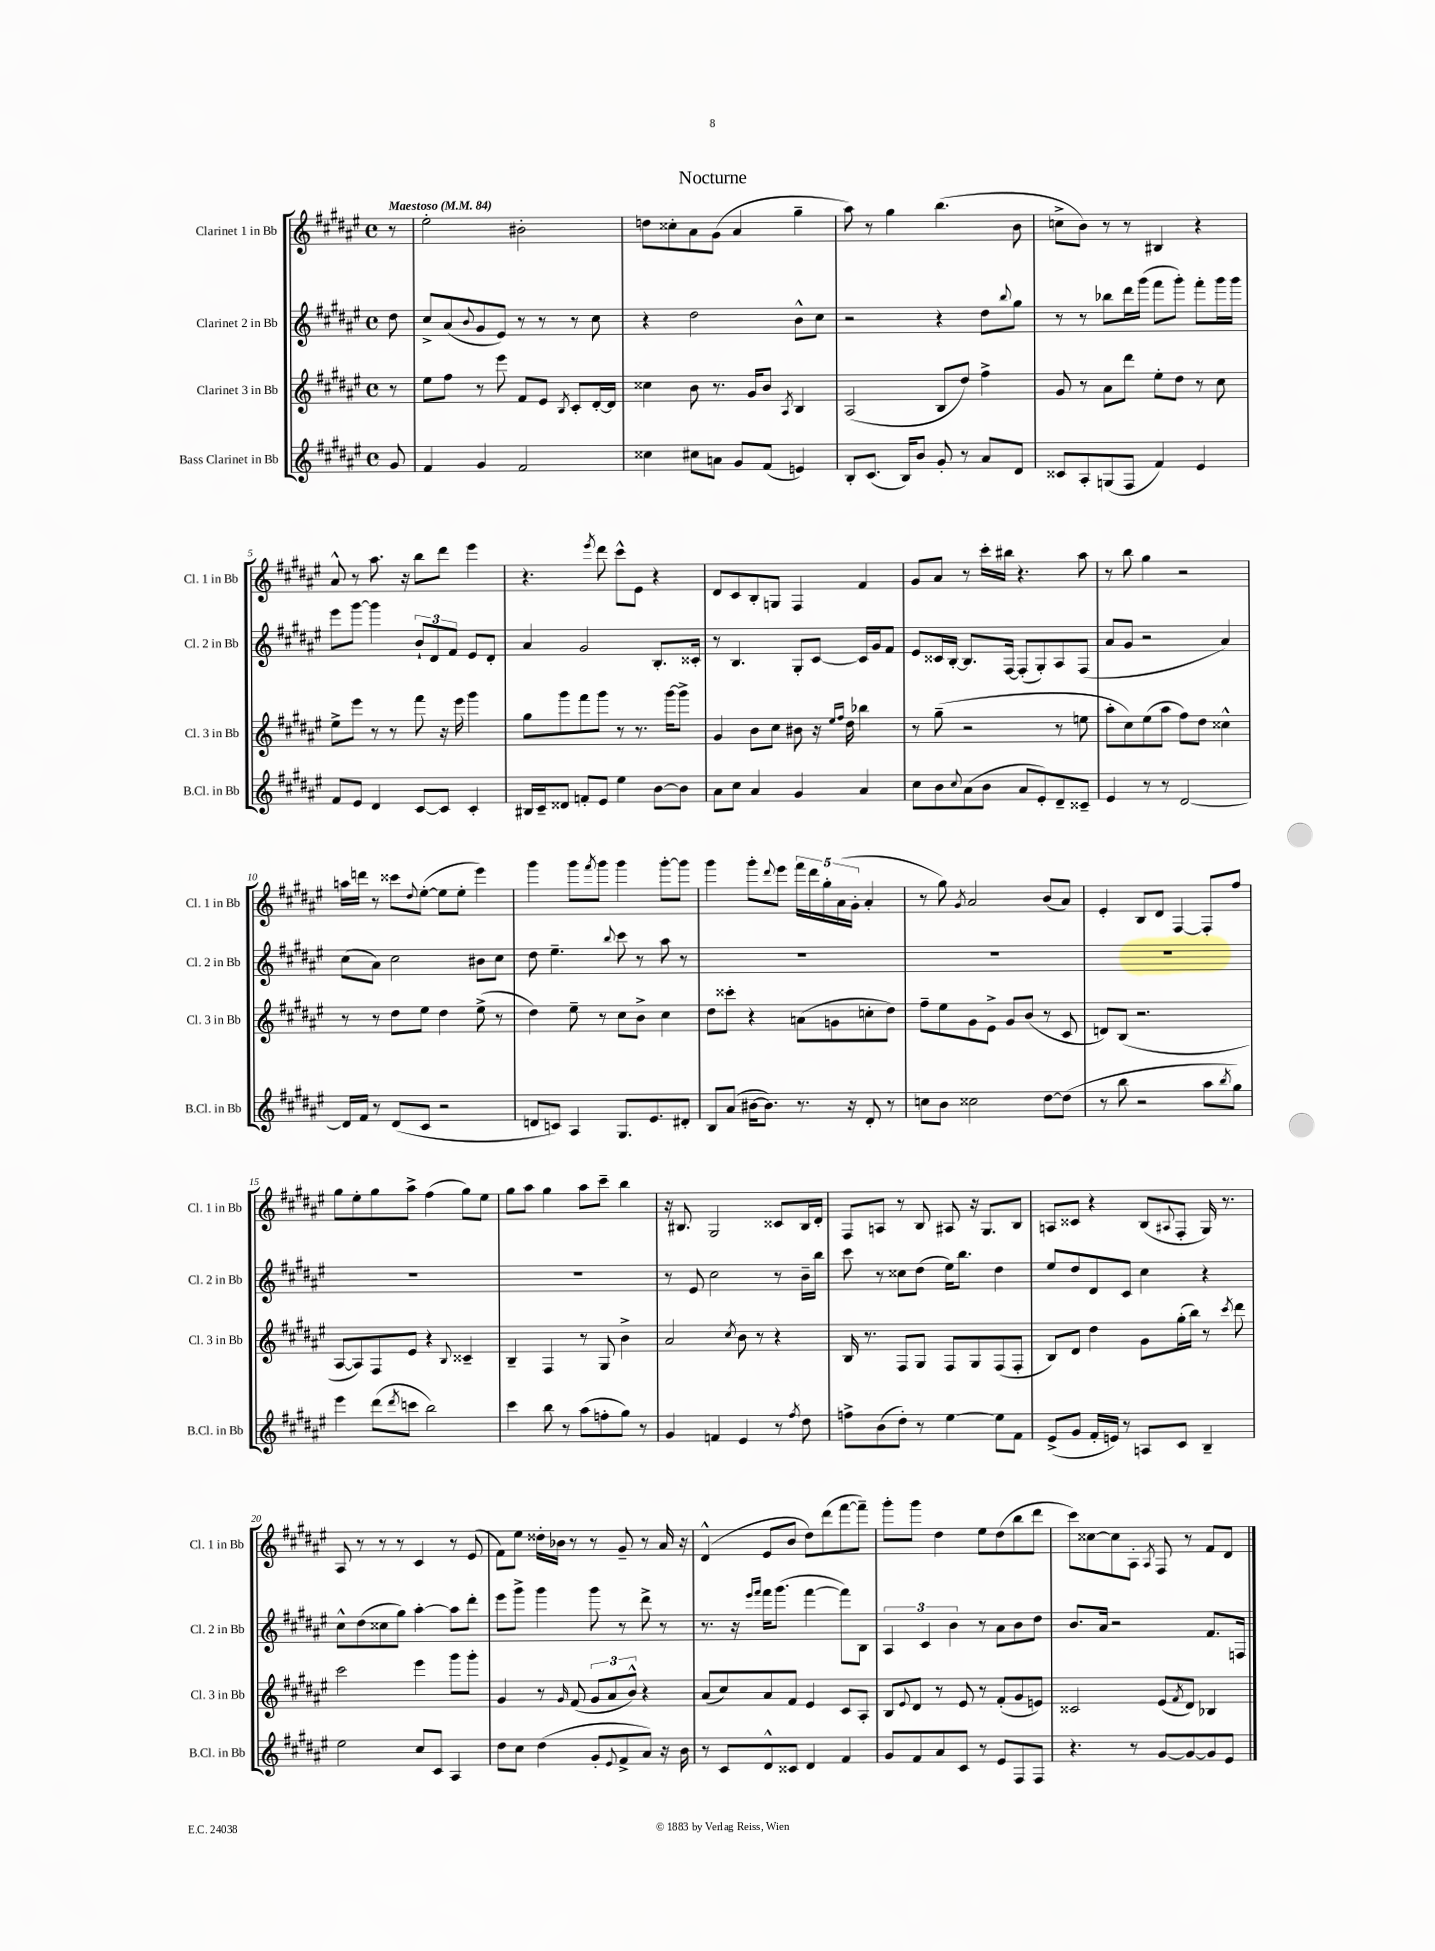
\header { title = "Nocturne" }
<<
\new StaffGroup <<
\new Staff = "s0" \with { instrumentName = "Clarinet 1 in Bb" shortInstrumentName = "Cl. 1 in Bb" } {
    \clef treble \key fis \major \defaultTimeSignature \time 4/4 \partial 8 \tempo "Maestoso" 4 = 84
    r8 |
    eis''2-. bis'2-. |
    d''8 cisis''8-. ais'8 gis'8( ais'4 gis''4-- |
    ais''8) r8 gis''4 b''4.( b'8 |
    c''8-> b'8) r8 r8 bis4 r4 |
    ais'8-^ r8 ais''8. r16 b''8 dis'''8 eis'''4 |
    r4. \acciaccatura { eis'''8 } dis'''8 cis'''8-^ eis'8 r4 |
    dis'8 cis'8 b8-. g8 fis4 fis'4 |
    gis'8 ais'8 r8 cis'''16-. bis''16 r4. ais''8 |
    r8 b''8 gis''4 r2 |
    a''16 d'''16 r8 cisis'''8 \appoggiatura { dis''8 } eis''8~-.( eis''8 eis''8-. eis'''4) |
    gis'''4 gis'''8 \acciaccatura { fis'''8 } gis'''8 gis'''4 gis'''8~-. gis'''8 |
    gis'''4 gis'''8-. \appoggiatura { dis'''8 } eis'''8 \tuplet 5/4 { fis'''16 dis'''16 gis''16-. ais'16( gis'16-. } ais'4-. |
    r8 gis''8) \acciaccatura { gis'8 } ais'2 b'8( ais'8) |
    eis'4-. b8 dis'8 fis4~ fis8-. fis''8 |
    gis''8 eis''8-. gis''8 ais''8-> fis''4( gis''8) eis''8 |
    gis''8 ais''8 gis''4 ais''8 cis'''8-- b''4 |
    r16 bis8. gis2 cisis'8 bis16 dis'16-. |
    fis8 a8 r8 b8 ais8 r16 gis8. b8 |
    a8 cisis'8 r4 b8( \appoggiatura { ais8 } fis8-. gis16) r8. |
    ais8 r8 r8 r8 cis'4 r8 eis'8( |
    fis'8) eis''8 disis''16-. bes'16 r8 r8 gis'8-- r8 ais'16 r16 |
    dis'4-^( eis'8 b'8 dis''8) dis'''8( fis'''8~ fis'''8--) |
    gis'''8-. gis'''8 dis''4 eis''8 dis''8( b''8 dis'''8 |
    cis'''8) cisis''8~ cisis''8 ais8-. \acciaccatura { ais8 } fis8 r8 fis'8 dis'8 \bar "|." |
}
\new Staff = "s1" \with { instrumentName = "Clarinet 2 in Bb" shortInstrumentName = "Cl. 2 in Bb" } {
    \clef treble \key fis \major \defaultTimeSignature \time 4/4 \partial 8
    dis''8 |
    cis''8-> ais'8( \appoggiatura { b'8 } gis'8 eis'8) r8 r8 r8 cis''8 |
    r4 dis''2 b'8-^ cis''8 |
    r2 r4 dis''8 \appoggiatura { b''8 } gis''8 |
    r8 r8 bes''8 dis'''16 gis'''16( fis'''8 gis'''8-.) fis'''8-. gis'''16 gis'''16 |
    eis'''8 gis'''8~ gis'''4 \tuplet 3/2 { b'8-! dis'8 fis'8 } eis'8 dis'8-. |
    ais'4 gis'2 b8.-. cisis'16-. |
    r8 b4. gis8-. cis'8~ cis'16 gis'16 fis'8 |
    eis'8 cisis'16 b16~-. b8. fis16~ fis8-.( gis8-.) ais8 fis8( |
    ais'8 gis'8 r2 ais'4) |
    cis''8( ais'8) cis''2 bis'8 cis''8 |
    dis''8 eis''4.-- \appoggiatura { b''8 } cis'''8 r8 ais''8 r8 |
    R1 |
    R1 |
    R1 |
    R1 |
    R1 |
    r8 eis'8 cis''2 r8 b'16-- b''16 |
    cis'''8 r8 cisis''8 dis''8( eis''16) b''8. dis''4 |
    eis''8 dis''8 dis'8 cis'8 cis''4 r4 |
    cis''8-^ dis''8( cisis''8 gis''8) ais''4~-. ais''8 dis'''8-. |
    eis'''8 gis'''8-> gis'''4 gis'''8 r8 dis'''8-> r8 |
    r8. r16 \grace { eis'''16 fis'''16 } fis'''16 gis'''8.( fis'''4~ fis'''8) b8 |
    \tuplet 3/2 { ais4 cis'4 b'4 } r8 ais'8 b'8 dis''8 |
    b'8. ais'16 r2 fis'8. f16 \bar "|." |
}
\new Staff = "s2" \with { instrumentName = "Clarinet 3 in Bb" shortInstrumentName = "Cl. 3 in Bb" } {
    \clef treble \key fis \major \defaultTimeSignature \time 4/4 \partial 8
    r8 |
    eis''8 fis''8 r8 eis'''8 fis'8 eis'8 \acciaccatura { b8 } cis'8-. dis'16~-. dis'16 |
    cisis''4 b'8 r8. gis'16 b'8 \acciaccatura { ais8 } b4 |
    ais2( b8 dis''8) fis''4-> |
    gis'8 r8 ais'8 dis'''8 eis''8-. dis''8 r8 cis''8 |
    eis''8-> eis'''8 r8 r8 fis'''8 r16 eis'''16 gis'''4 |
    gis''8 gis'''8 fis'''8 gis'''8 r8 r8. gis'''16~ gis'''8-> |
    gis'4 b'8 cis''8 bis'8 r16 \grace { eis''16 fis''16 } dis''16 bes''4 |
    r8 gis''8--( r2 r8 e''8 |
    ais''8-. cis''8) eis''8( ais''8 fis''8) dis''8 cisis''4-^ |
    r8 r8 dis''8 eis''8 dis''4 eis''8->( r8 |
    dis''4) eis''8-- r8 cis''8 b'8-> cis''4 |
    dis''8 cisis'''8-. r4 a'8( g'8 c''8-. dis''8) |
    fis''8-- eis''8 gis'8 eis'8-> gis'8 b'8( r8 cis'8 |
    d'8) b8( r2. |
    ais8~ ais8) fis8 eis'8 r4 \appoggiatura { b8 } cisis'4-- |
    b4-- fis4 r8 gis8 b'4-> |
    ais'2 \acciaccatura { cis''8 } b'8 r8 r4 |
    b16 r8. fis8 gis8 fis8 gis8 fis8( fis8-. |
    b8) dis'8 dis''4 gis'8 gis''16-.( b''16) r8 \acciaccatura { cis'''8 } dis'''8 |
    cis'''2 eis'''4 gis'''8 gis'''8-. |
    gis'4 r8 \grace { gis'16 } fis'8( \tuplet 3/2 { gis'8 ais'8 b'8-^) } r4 |
    ais'8( cis''8) ais'8 fis'8 eis'4 cis'8 ais8-. |
    b8 \appoggiatura { eis'8 } dis'8 r8 eis'8 r8 fis'8-.( gis'8 e'8) |
    cisis'2 eis'8( \acciaccatura { fis'8 } dis'8) bes4 \bar "|." |
}
\new Staff = "s3" \with { instrumentName = "Bass Clarinet in Bb" shortInstrumentName = "B.Cl. in Bb" } {
    \clef treble \key fis \major \defaultTimeSignature \time 4/4 \partial 8
    gis'8 |
    fis'4 gis'4 fis'2 |
    cisis''4 cis''8 a'8 gis'8 fis'8( e'4) |
    b8-. cis'8.( b16) b'8 gis'8-. r8 ais'8 dis'8 |
    cisis'8 ais8-. g8( fis8 fis'4) eis'4 |
    fis'8 eis'8 dis'4 cis'8~ cis'8 cis'4-. |
    bis16 cis'16-- disis'8 f'8-. eis'8 eis''4 b'8~ b'8 |
    ais'8 cis''8 ais'4 gis'4 ais'4 |
    cis''8 b'8 \appoggiatura { cis''8 } ais'8( b'8 ais'8 eis'8-.) dis'8-- cisis'8-- |
    eis'4 r8 r8 dis'2~ |
    dis'16 fis'16 r8 dis'8( cis'8 r2 |
    d'8 c'8) ais4 gis8. eis'8. dis'8-. |
    b8 ais'8( bis'16~ bis'8.) r8. r16 dis'8-. r8 |
    c''8 b'8 cisis''2 dis''8~ dis''8( |
    r8 b''8 r2 ais''8 \acciaccatura { b''8 } gis''8) |
    eis'''4 dis'''8( \acciaccatura { dis'''8 } c'''8 b''2) |
    cis'''4 b''8 r8 ais''8( f''8-. gis''8) r8 |
    gis'4 f'4 eis'4 r8 \acciaccatura { fis''8 } dis''8 |
    f''8-> b'8( dis''8-.) r8 eis''4~ eis''8 fis'8 |
    eis'8->( gis'8 fis'16-. e'16) r8 a8 cis'8 b4-- |
    eis''2 cis''8 cis'8 ais4 |
    dis''8 cis''8 dis''4( gis'8-. \appoggiatura { eis'8 } fis'8-> ais'8) r16 b'16 |
    r8 cis'8 dis'8-^ cisis'8 dis'4 fis'4 |
    gis'8 fis'8 ais'8 cis'8 r8 eis'8 fis8 fis8 |
    r4. r8 gis'8~ gis'8~ gis'8 eis'8 \bar "|." |
}
>>
>>
